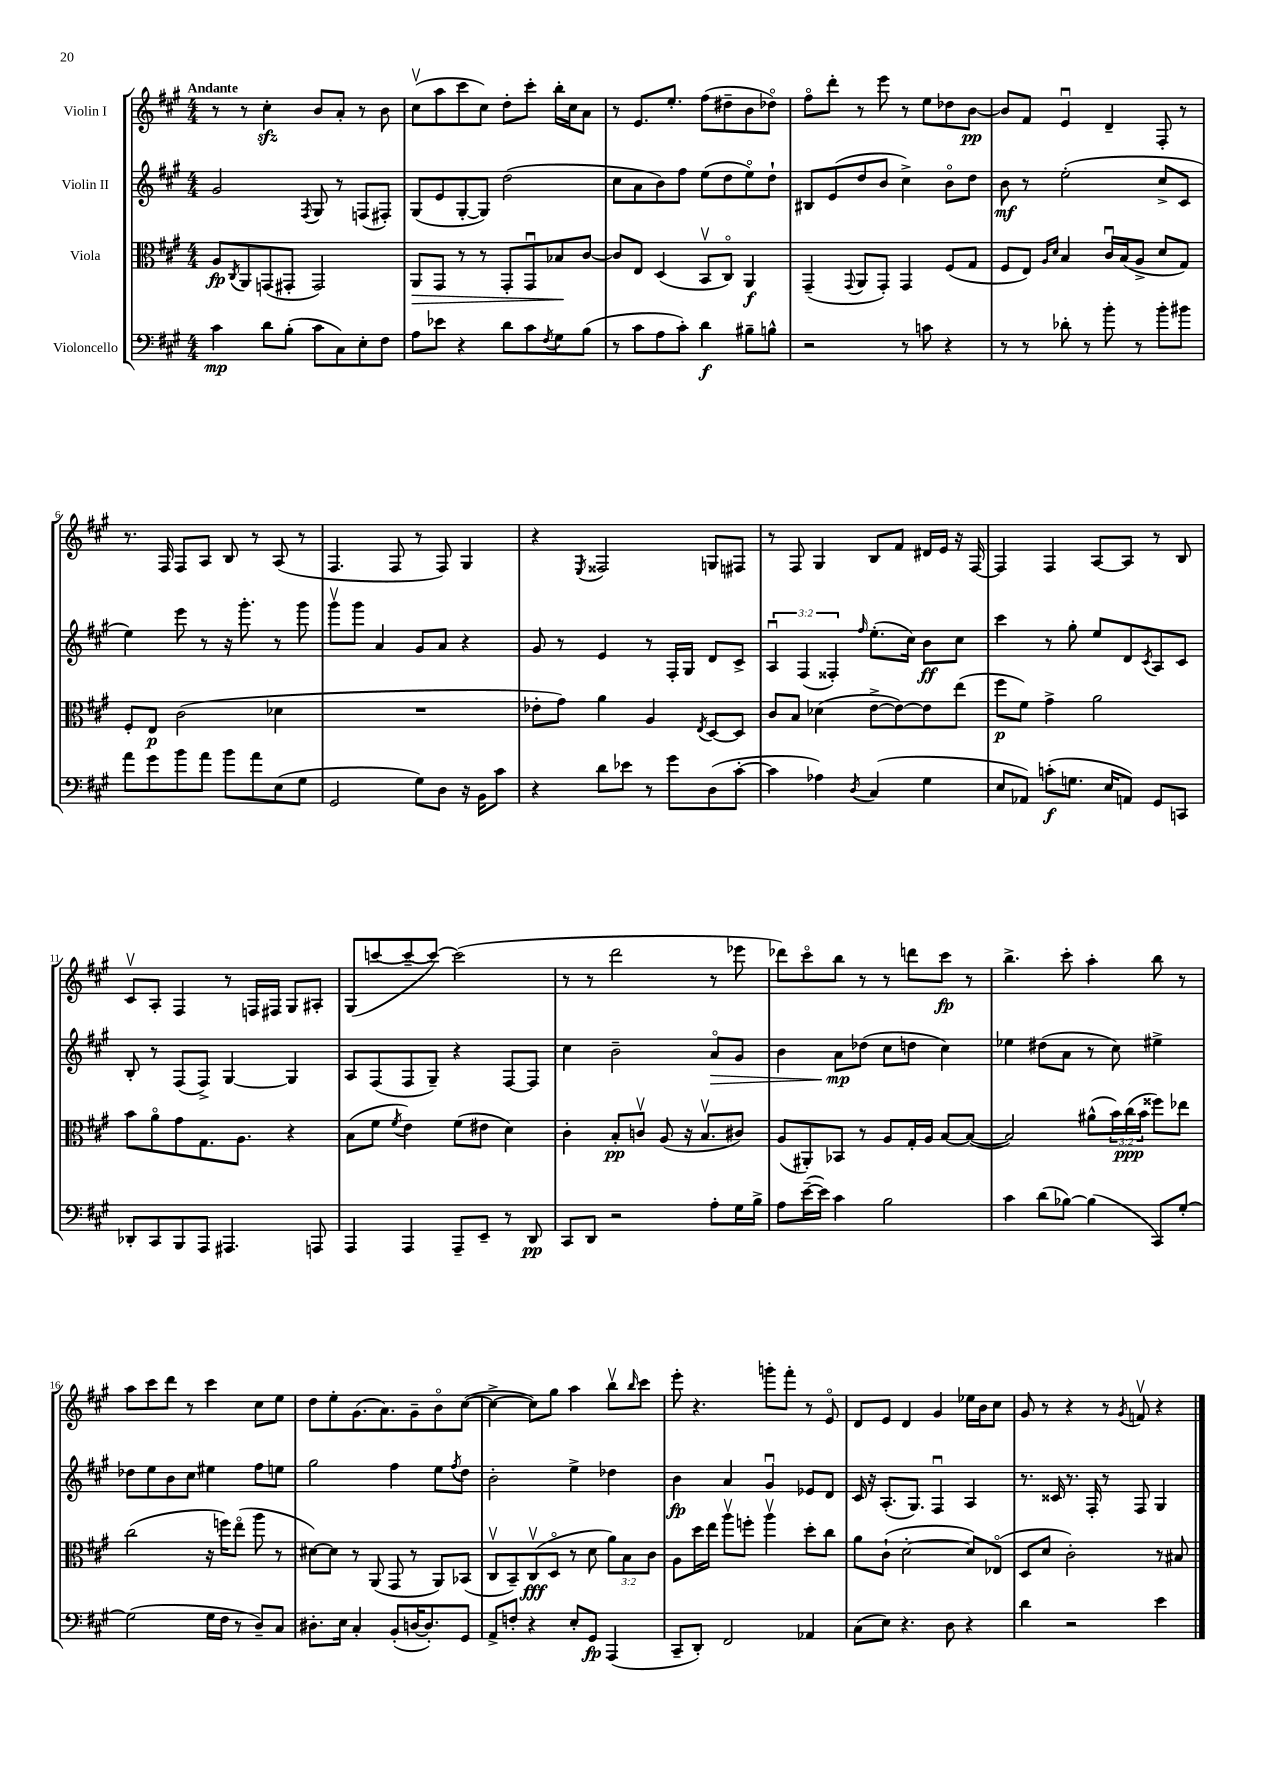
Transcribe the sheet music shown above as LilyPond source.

<<
\new StaffGroup <<
\new Staff = "s0" \with { instrumentName = "Violin I" } {
    \clef treble \key a \major \numericTimeSignature \time 4/4 \tempo "Andante"
    r8 r8 cis''4-.\sfz b'8 a'8-. r8 b'8 |
    cis''8\upbow( a''8 cis'''8 cis''8) d''8-. cis'''8-. b''16-. cis''16 a'8 |
    r8 e'8. e''8.-. fis''8( dis''8-- b'8 des''8\flageolet) |
    fis''8\flageolet d'''8-. r8 e'''8 r8 e''8 des''8 b'8~\pp |
    b'8 fis'8 e'4\downbow d'4-- fis8-. r8 |
    r8. fis16 fis8 a8 b8 r8 a8( r8 |
    fis4. fis8 r8 fis8) gis4 |
    r4 \acciaccatura { e8 } fisis2 g8 fis8 |
    r8 fis8 gis4 b8 fis'8 dis'16 e'16 r16 fis16~ |
    fis4 fis4 a8~ a8 r8 b8 |
    cis'8\upbow a8-. fis4 r8 f16 fis16 gis8 ais8-. |
    gis8( c'''8~ c'''8~-- c'''8~) c'''2( |
    r8 r8 d'''2 r8 ees'''8 |
    des'''8) cis'''8\flageolet b''8 r8 r8 d'''8 cis'''8\fp r8 |
    b''4.-> cis'''8-. a''4-. b''8 r8 |
    a''8 cis'''8 d'''8 r8 cis'''4 cis''8 e''8 |
    d''8 e''8-. gis'8.( a'8.) gis'8-- b'8\flageolet cis''8~( |
    cis''4~-> cis''8) gis''8 a''4 b''8\upbow \grace { b''16 } cis'''8 |
    e'''8-. r4. g'''8-. fis'''8-. r8 e'8\flageolet |
    d'8 e'8 d'4 gis'4 ees''16 b'16 cis''8 |
    gis'8 r8 r4 r8 \acciaccatura { gis'8 } f'8\upbow r4 \bar "|." |
}
\new Staff = "s1" \with { instrumentName = "Violin II" } {
    \clef treble \key a \major \numericTimeSignature \time 4/4 \override Staff.TupletNumber.text = #tuplet-number::calc-fraction-text
    gis'2 \acciaccatura { fis8 } gis8 r8 f8( fis8-.) |
    gis8( e'8 gis8~-. gis8) d''2( |
    cis''8 a'8 b'8) fis''8 e''8( d''8 e''8\flageolet) d''8-! |
    bis8 e'8( d''8 b'8 cis''4->) b'8\flageolet d''8 |
    b'8\mf r8 e''2-.( cis''8-> cis'8 |
    e''4) e'''8 r8 r16 gis'''8.-. r8 gis'''8 |
    gis'''8\upbow gis'''8 a'4 gis'8 a'8 r4 |
    gis'8 r8 e'4 r8 fis16-. gis16 d'8 cis'8-> |
    \tuplet 3/2 { a4\downbow fis4( fisis4-.) } \grace { fis''16 } e''8.-.( cis''16) b'8\ff cis''8 |
    cis'''4 r8 gis''8-. e''8 d'8 \acciaccatura { cis'8 } a8 cis'8 |
    b8-. r8 fis8( fis8->) gis4~ gis4 |
    a8 fis8( fis8 gis8--) r4 fis8~ fis8 |
    cis''4 b'2-- a'8\flageolet\> gis'8 |
    b'4 a'8\mp\! des''8( cis''8 d''8 cis''4) |
    ees''4 dis''8( a'8 r8 cis''8) eis''4-> |
    des''8 e''8 b'8 cis''8 eis''4 fis''8 e''8 |
    gis''2 fis''4 e''8 \acciaccatura { fis''8 } d''8 |
    b'2-. e''4-> des''4 |
    b'4\fp a'4 gis'4\downbow ees'8 d'8 |
    cis'16 r16 a8.-.( gis8.) fis4\downbow a4 |
    r8. cisis'16 r8. fis16-. r8 fis8 gis4 \bar "|." |
}
\new Staff = "s2" \with { instrumentName = "Viola" } {
    \clef alto \key a \major \numericTimeSignature \time 4/4 \override Staff.TupletNumber.text = #tuplet-number::calc-fraction-text
    a8\fp \acciaccatura { cis8 } a,8 g,8( gis,8-. gis,2) |
    a,8\> gis,8 r8 r8 gis,8-. gis,8\downbow bes8\! cis'8~ |
    cis'8 e8 d4( b,8\upbow cis8\flageolet) a,4\f |
    gis,4--( \appoggiatura { gis,8 } a,8 gis,8-.) gis,4 fis8( gis8 |
    fis8 e8) \grace { a16 d'16 } b4 cis'16\downbow b16( a8-> d'8 gis8) |
    fis8-. e8\p cis'2( des'4 |
    R1 |
    ees'8-. gis'8) a'4 a4 \acciaccatura { e8 } d8~ d8 |
    cis'8 b8 des'4( e'8~-> e'8~) e'8 e''8( |
    fis''8\p fis'8) gis'4-> a'2 |
    b'8 a'8\flageolet gis'8 gis8. a8. r4 |
    b8( fis'8 \acciaccatura { fis'8 } e'4) fis'8( eis'8 d'4) |
    cis'4-. b8-.\pp c'8\upbow a8( r16 b8.\upbow cis'8) |
    a8( ais,8-.) bes,8 r8 a8 gis16-. a16 b8~ b8~( |
    b2) ais'8-^( \tuplet 3/2 { b'16) cis''16\ppp( b'16 } fisis''8) ees''8 |
    cis''2( r16 f''16) e''8\flageolet( a''8 r8 |
    dis'8~) dis'8 r8 a,8( gis,8 r8 a,8) bes,8( |
    cis8\upbow b,8--) cis8\upbow\fff( d8\flageolet r8 d'8 \tuplet 3/2 { a'8) b8 cis'8 } |
    a8 d''16 e''16 a''8\upbow f''8-. a''4\upbow d''8-. cis''8 |
    a'8 cis'8-!( d'2~-. d'8) ees8\flageolet( |
    d8 d'8 cis'2-.) r8 bis8 \bar "|." |
}
\new Staff = "s3" \with { instrumentName = "Violoncello" } {
    \clef bass \key a \major \numericTimeSignature \time 4/4
    cis'4\mp d'8 b8-.( cis'8 cis8) e8-. fis8 |
    a8 ees'8 r4 d'8 cis'8 \acciaccatura { fis8 } gis8 b8( |
    r8 cis'8 a8 cis'8-.) d'4\f bis8-- b8-^ |
    r2 r8 c'8 r4 |
    r8 r8 des'8-. r8 b'8-. r8 b'8-. bis'8 |
    a'8 gis'8 b'8 a'8 b'8 a'8 e8( gis8 |
    gis,2 gis8) d8 r16 b,16 cis'8 |
    r4 d'8 ees'8 r8 gis'8 d8( cis'8~-. |
    cis'4 aes4) \acciaccatura { d8 } cis4( gis4 |
    e8 aes,8) c'8-.\f( g8. e16 a,8) gis,8 c,8 |
    des,8-. cis,8 b,,8 a,,8 ais,,4. a,,8 |
    a,,4 a,,4 a,,8-- e,8-- r8 d,8\pp |
    cis,8 d,8 r2 a8-. gis16 b16-> |
    a8 e'16~--( e'16) cis'4 b2 |
    cis'4 d'8( bes8~) bes4( cis,8) gis8~-. |
    gis2( gis16 fis16 r8 d8--) cis8 |
    dis8.-. e16 cis4-. b,8-.( d16~ d8.-.) gis,8 |
    a,8-> f8-. r4 e8-. gis,8\fp a,,4( |
    cis,8-- d,8-.) fis,2 aes,4 |
    cis8( e8) r4. d8 r4 |
    d'4 r2 e'4 \bar "|." |
}
>>
>>
